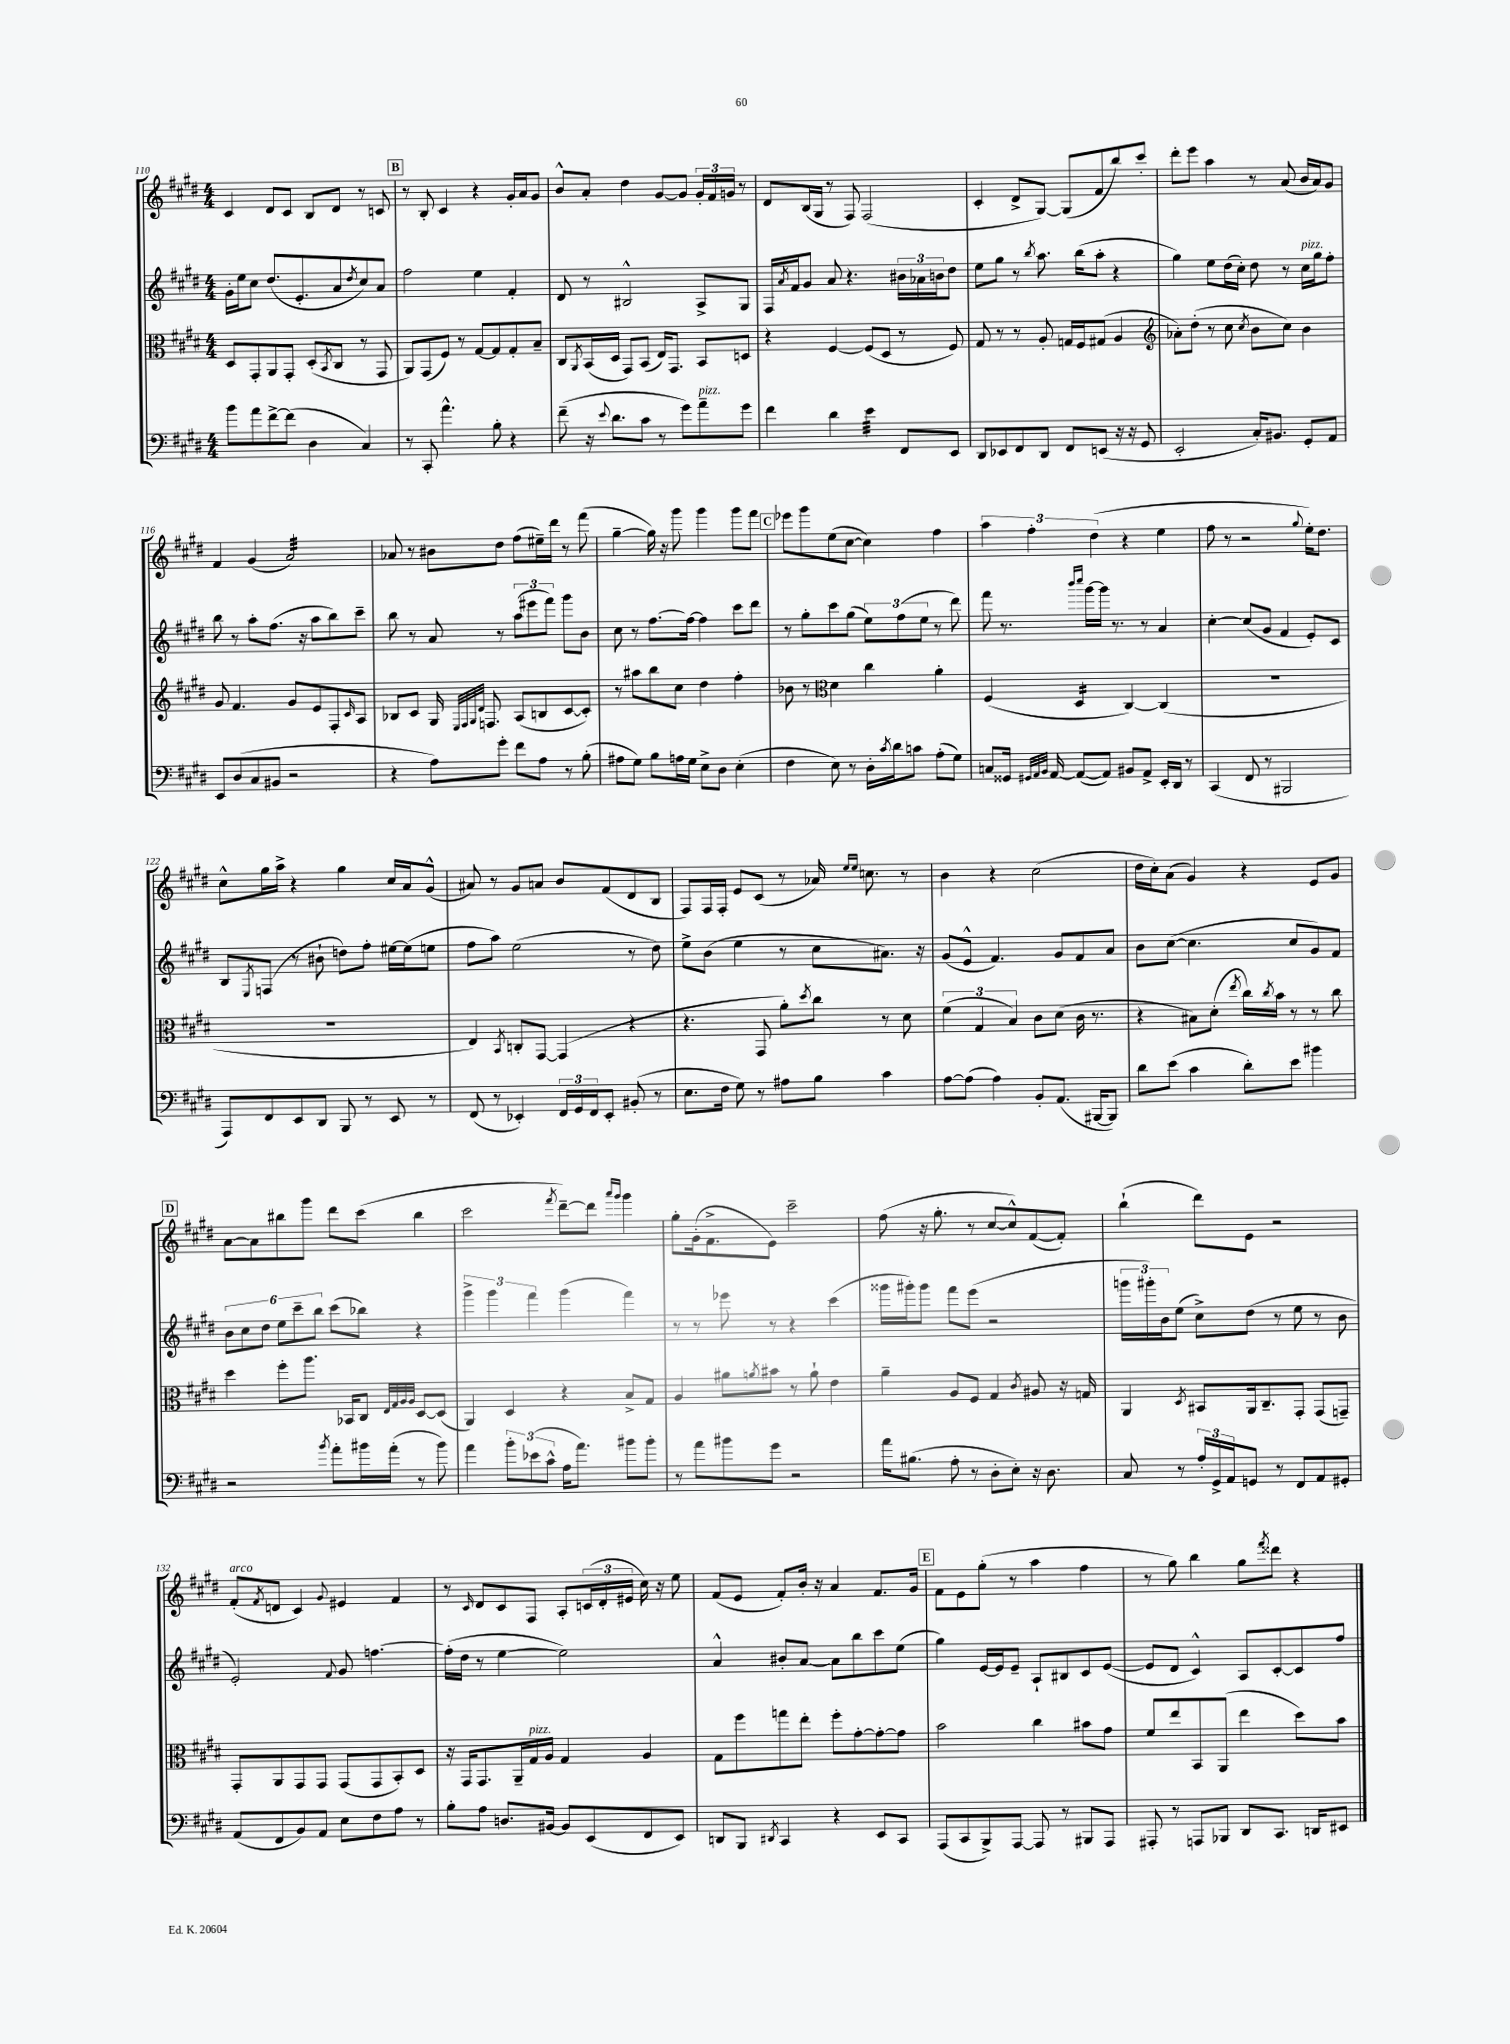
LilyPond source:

<<
\new StaffGroup <<
\new Staff = "s0" {
    \clef treble \key e \major \numericTimeSignature \time 4/4
    cis'4 dis'8 cis'8 b8 dis'8 r8 c'8 |
    \mark \markup { \box "B" } r8 b8-. cis'4 r4 gis'16-. a'16 gis'8 |
    b'8-^ a'8-. dis''4 gis'8~ gis'8 \tuplet 3/2 { gis'16-. fis'16 g'16 } r8 |
    dis'8 b16( gis16 r8 fis8) fis2( |
    cis'4-. dis'8-> gis8~) gis8( fis'8 b''8) cis'''8-. |
    dis'''8-. e'''8 a''4 r8 a'8( b'16 a'16) gis'8 |
    fis'4 gis'4( a'2:32) |
    aes'8 r8 bis'8 dis''8 fis''8( eis''16--) dis'''16 r8 fis'''8( |
    gis''4~-- gis''16) r16 gis'''8 gis'''4 gis'''8 fis'''8 |
    \mark \markup { \box "C" } ees'''8 gis'''8 e''8( cis''8~ cis''4) fis''4 |
    \tuplet 3/2 { a''4 fis''4-. dis''4( } r4 e''4 |
    fis''8 r8 r2 \appoggiatura { gis''8 } e''16-.) dis''8. |
    cis''8-^ gis''16 a''16-> r4 gis''4 cis''16 a'16 gis'8-^( |
    ais'8) r8 gis'8 a'8 b'8 fis'8( dis'8 b8 |
    fis8) fis16 fis16-. e'8 cis'8( r8 aes'16) \grace { e''16 e''16 } c''8. r8 |
    b'4 r4 cis''2( |
    dis''16 cis''16-.) a'8( gis'4) r4 e'8 gis'8 |
    \mark \markup { \box "D" } a'8~ a'8 bis''8 gis'''8 dis'''8 cis'''8( bis''4 |
    cis'''2 \acciaccatura { fis'''8 } dis'''8~--) dis'''8 \grace { a'''16 gis'''16 } gis'''4 |
    gis''8-. gis'16-.( fis'8.-> e'8) cis'''2-- |
    fis''8( r16 gis''8.-. r8 cis''8~ cis''8-^) fis'8~( fis'8-.) |
    b''4-!( dis'''8) e'8 r2 |
    fis'8-.^\markup { \italic "arco" }( \acciaccatura { fis'8 } d'8 cis'4) \appoggiatura { gis'8 } eis'4 fis'4 |
    r8 \grace { cis'16 } dis'8 cis'8 fis8 a8-. \tuplet 3/2 { c'16( dis'16-. eis'16 } cis''16) r16 e''8 |
    fis'8( e'8 fis'8-.) b'16-. r16 a'4 fis'8. gis'16 |
    \mark \markup { \box "E" } fis'8 e'8 gis''8-.( r8 a''4 fis''4 |
    r8 gis''8) b''4 gis''8 \acciaccatura { fis'''8 } disis'''8 r4 \bar "|." |
}
\new Staff = "s1" {
    \clef treble \key e \major \numericTimeSignature \time 4/4
    gis'16-. e''16 cis''8 dis''8.( e'8.-. a'8 \acciaccatura { dis''8 } cis''8) a'8 |
    \mark \markup { \box "B" } fis''2 e''4 fis'4-. |
    dis'8 r8 bis2-^ a8-> gis8 |
    fis16 \acciaccatura { a'8 } fis'16 gis'8 a'8 r4. \tuplet 3/2 { bis'16 aes'16 b'16 } dis''8 |
    e''8 gis''8 r8 \acciaccatura { b''8 } a''8. b''16( a''8-. r4 |
    gis''4) e''8 dis''16( cis''16-.) dis''8 r8 cis''16^\markup { \italic "pizz." } gis''16 fis''8-. |
    b''8 r8 a''8-. fis''8.( r16 a''8 b''8) cis'''8-- |
    b''8 r8 a'8 r8 \tuplet 3/2 { a''8( eis'''8 fis'''8) } gis'''8 b'8 |
    cis''8 r8 fis''8.~ fis''16~ fis''4 cis'''8 dis'''8 |
    \mark \markup { \box "C" } r8 gis''8-. cis'''8 gis''8( \tuplet 3/2 { e''8) fis''8( e''8 } r8 dis'''8) |
    fis'''8 r8. \grace { b'''16 cis''''16 } gis'''16~ gis'''16 r8. r8 a'4 |
    cis''4~-. cis''8( gis'8 fis'4 e'8-.) cis'8 |
    b8 \acciaccatura { e8 } f8( r8 bis'8-! d''8) fis''8-. eis''16~ eis''16( e''8 |
    fis''8 a''8) e''2( r8 dis''8) |
    e''8-> b'8( e''4 r8 cis''8 ais'8.) r16 |
    gis'8( e'8-^ fis'4.) gis'8 fis'8 a'8 |
    b'8 cis''8~( cis''4. cis''8 gis'8) fis'8 |
    \mark \markup { \box "D" } \tuplet 6/4 { b'8 cis''8 dis''8 e''8 cis'''8-- b''8 } cis'''8( bes''8) r4 |
    \tuplet 3/2 { gis'''4-> gis'''4 fis'''4 } gis'''4( fis'''4) |
    r8 r8 ees'''8 r8 r4 cis'''4( |
    gisis'''16 gis'''16-.) gis'''8 fis'''8 e'''8( r2 |
    \tuplet 3/2 { g'''16 gis'''16-.) b'16 } e''8( cis''8->) dis''8( r8 e''8 r8 b'8 |
    e'2-.) \appoggiatura { fis'8 } gis'8 f''4.~ |
    f''16-.( dis''16 r8 e''4~ e''2) |
    a'4-^ bis'8-. a'8~ a'8 b''8 cis'''8 e''8( |
    \mark \markup { \box "E" } gis''4) e'16~ e'16 e'8-- a8-! bis8 cis'8 e'8~( |
    e'8 dis'8 cis'4-^) a8 cis'8~-. cis'8 fis''8 \bar "|." |
}
\new Staff = "s2" {
    \clef alto \key e \major \numericTimeSignature \time 4/4
    dis8 gis,8-. a,8 gis,8-. dis8-.( \acciaccatura { b,8 } cis8 r8 gis,8 |
    \mark \markup { \box "B" } a,8) gis,8( fis8) r8 gis8~ gis8 gis8-. b8-- |
    cis8 \acciaccatura { a,8 } b,16( dis16 gis,8) b,8( e16) gis,8. b,8 d8 |
    r4 fis4~ fis8( dis8 r8 fis8) |
    gis8 r8 r8 a8-. g16 fis16 gis8( a4 |
    \clef treble aes'8-.) dis''8-.( r8 cis''8 \acciaccatura { cis''8 } b'8 cis''8) b'4 |
    gis'8 fis'4. gis'8 e'8 fis8-. \grace { cis'16 } a8 |
    bes8 cis'8 gis16 \grace { e32 fis32 gis32 dis'32 } f8. a8( b8 cis'8~ cis'8-.) |
    r8 ais''8 b''8 cis''8 dis''4 fis''4-. |
    \mark \markup { \box "C" } bes'8 r8 \clef alto dis'4 cis''4 a'4-. |
    fis4( dis4:16 cis4~) cis4( |
    R1 |
    R1 |
    e4) \acciaccatura { b,8 } c8-. gis,8~ gis,4( r4 |
    r4. gis,8 a'8-.) \acciaccatura { dis''8 } cis''8 r8 dis'8 |
    \tuplet 3/2 { fis'4( gis4 b4) } cis'8 dis'8( cis'16 r8. |
    r4 bis8) dis'8-.( \acciaccatura { e''8 } cis''16) \acciaccatura { cis''8 } b'16 r8 r8 cis''8 |
    \mark \markup { \box "D" } dis''4 fis''8-. a''8. bes,16 cis8 \grace { e32 gis32 a32 a32 } dis8~ dis8( |
    a,4) dis4 r4 b8-> gis8 |
    a4 ais'8 \acciaccatura { a'8 } bis'8 r8 a'8-! e'4 |
    a'4-- a8 fis8 gis4 \acciaccatura { cis'8 } ais8 r16 g16 |
    a,4 \acciaccatura { dis8 } bis,8 a,16 cis8.-- gis,8-. gis,8( g,8--) |
    gis,8-. a,8 gis,8 gis,8 gis,8( gis,8 b,8-.) dis8 |
    r16 gis,16 gis,8. a,16-- gis16^\markup { \italic "pizz." } a16 gis4 a4 |
    gis8 fis''8 g''8 e''8-. fis''8-. gis'8~-. gis'8~-. gis'8 |
    \mark \markup { \box "E" } b'2 cis''4 bis'8 gis'8 |
    fis'8 e''8 b,8 a,8( e''4 dis''8) b'8 \bar "|." |
}
\new Staff = "s3" {
    \clef bass \key e \major \numericTimeSignature \time 4/4
    b'8 a'8 fis'8~-> fis'8( dis4 cis4) |
    \mark \markup { \box "B" } r8 cis,8-. a'4.-^ b8-. r4 |
    fis'8--( r16 \appoggiatura { e'8 } dis'8. cis'8 r8 gis'8) a'8--^\markup { \italic "pizz." } gis'8 |
    fis'4 dis'4 e'4:32 fis,8 e,8 |
    dis,8 ees,8 fis,8 dis,8 fis,8 e,8( r16 r16 gis,8 |
    e,2-. cis16-.) bis,8. gis,8-. a,8 |
    e,8 dis8( cis8 bis,8 r2 |
    r4 a8) gis'8-. fis'8 a8 r8 b8-.( |
    ais8 gis8) b8 a16 gis16 e8-> dis8 e4-.( |
    \mark \markup { \box "C" } fis4 e8) r8 dis16-. \acciaccatura { cis'8 } dis'16 c'8 a8-.( gis8) |
    c8 gisis,16 \grace { gis,32 a,32 b,32 } a,16~ a,8~( a,8) bis,8 a,8-> e,16-. dis,16 r8 |
    cis,4( fis,8 r8 bis,,2 |
    a,,8) fis,8 e,8 dis,8 b,,8 r8 e,8 r8 |
    fis,8( r8 ees,4-.) \tuplet 3/2 { fis,16 gis,16 fis,16 } ees,8-. bis,8-.( r8 |
    e8. fis16 gis8) r8 ais8 b8 cis'4 |
    a8~ a8( a4) b,8-. a,8.( bis,,16~ bis,,8) |
    dis'8 e'8( cis'4 dis'8-.) e'8 bis'4 |
    \mark \markup { \box "D" } r2 \acciaccatura { b'8 } a'8-. bis'16 a'16-.( r8 bis'8) |
    a'4 \tuplet 3/2 { b'8-. ees'8( cis'8-^ } a16 a'8.) bis'8 bis'8-. |
    r8 a'8 bis'8 gis'8 r2 |
    a'16 bis8.( a8-. r8 dis8-. e8-.) r16 dis8. |
    cis8 r8 \tuplet 3/2 { a16-. gis,16-> a,16 } g,8 r8 fis,8 a,8 gis,8-. |
    a,8( fis,8 b,8) a,8 e8 fis8 a8 r8 |
    b8-. a8 d8. bis,16~ bis,8 e,8( fis,8 e,8) |
    d,8 b,,8 \acciaccatura { dis,8 } cis,4 r4 e,8 cis,8 |
    \mark \markup { \box "E" } a,,8( cis,8 b,,8->) a,,8~ a,,8 r8 bis,,8 a,,8 |
    ais,,8-. r8 a,,8 bes,,8 dis,8 cis,8. d,16 eis,8 \bar "|." |
}
>>
>>
\layout { \context { \Score currentBarNumber = #110 } }
